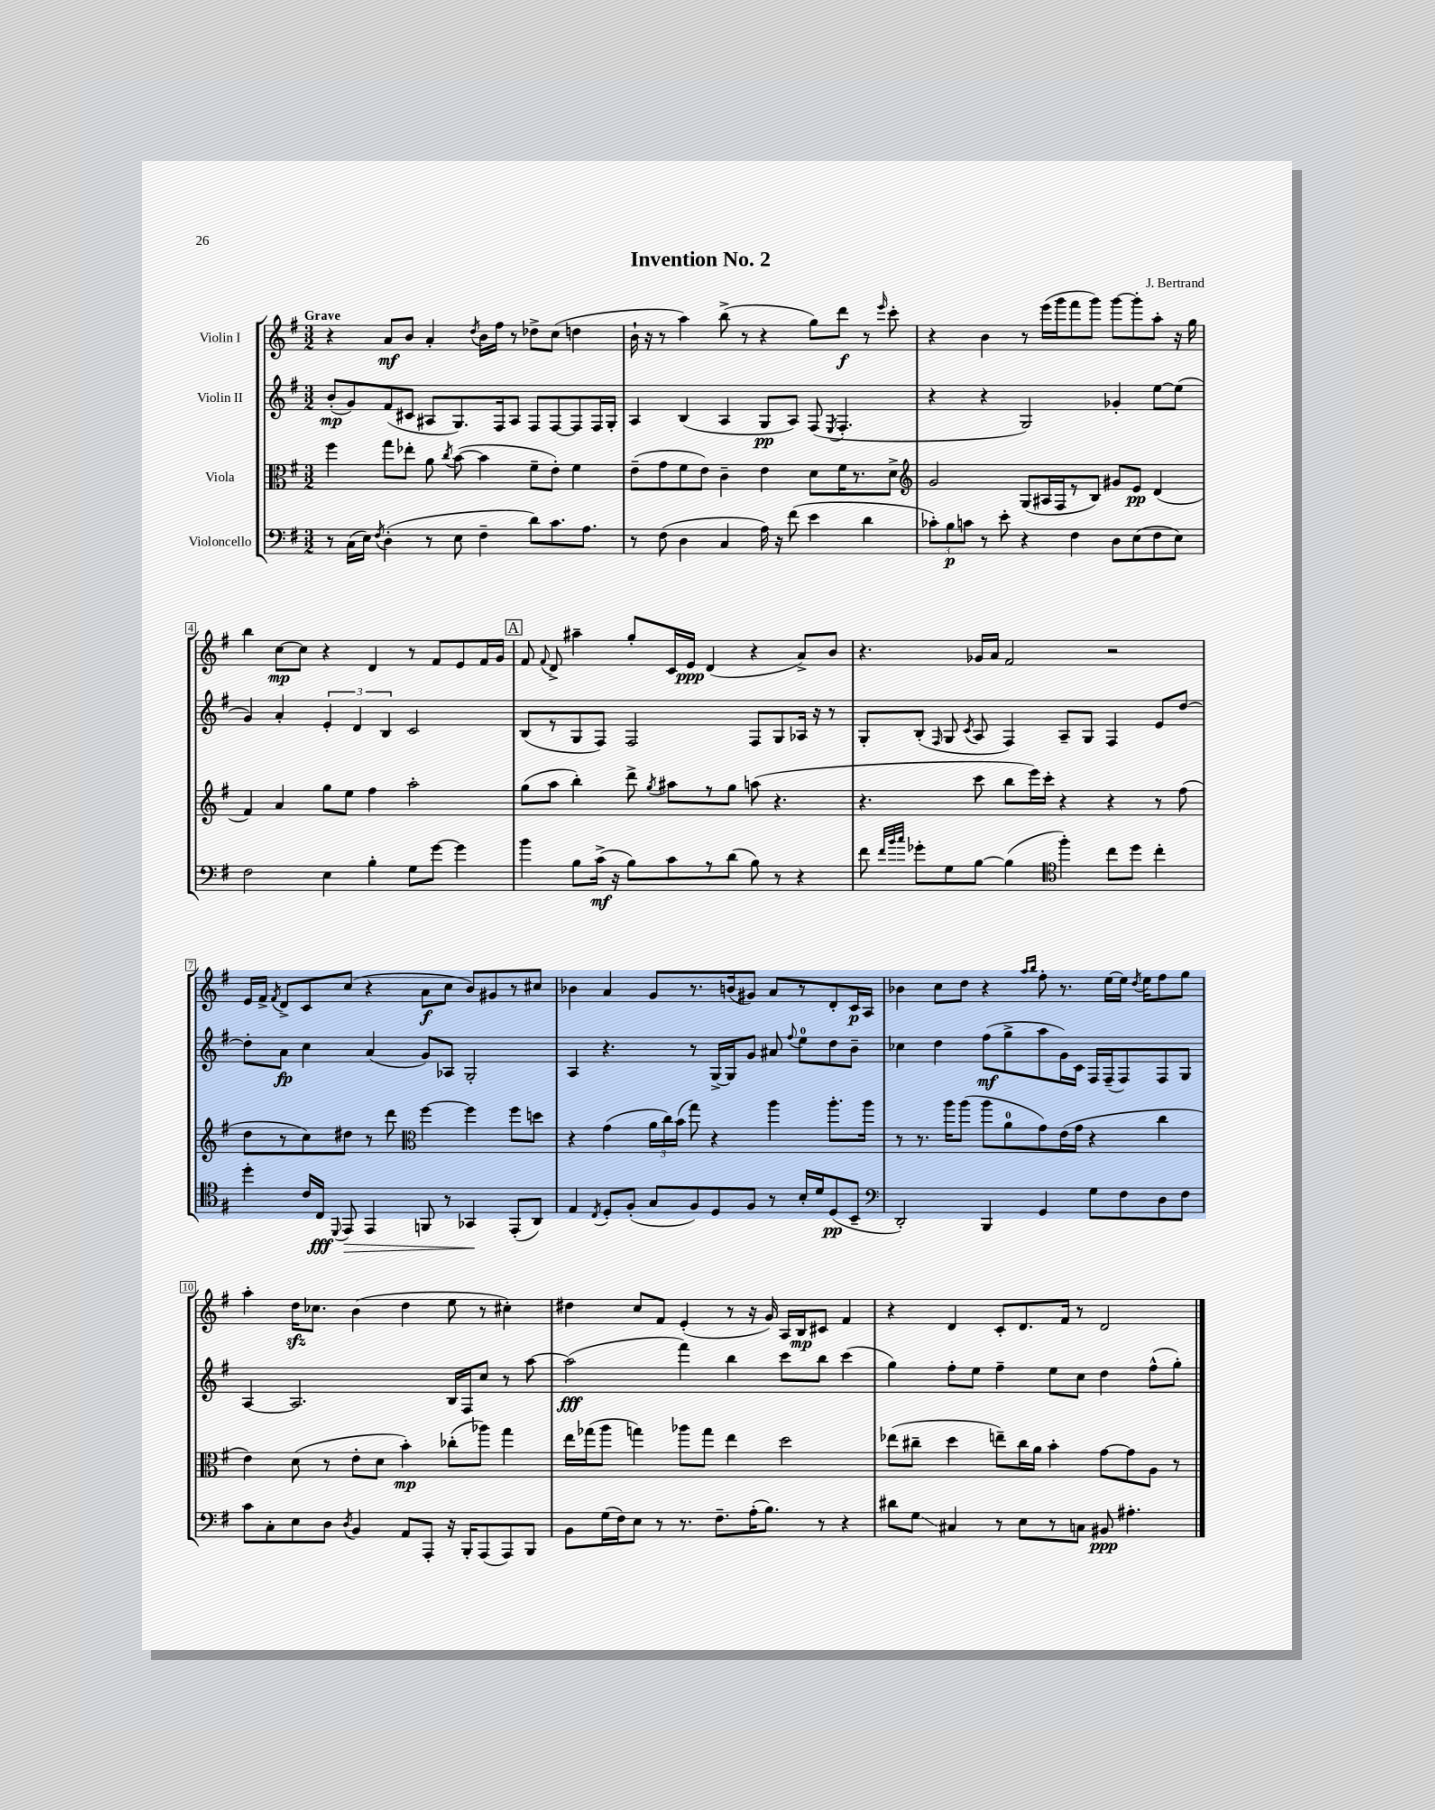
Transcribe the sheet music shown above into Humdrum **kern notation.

**kern	**kern	**kern	**kern
*staff4	*staff3	*staff2	*staff1
*clefF4	*clefC3	*clefG2	*clefG2
*k[f#]	*k[f#]	*k[f#]	*k[f#]
*M3/2	*M3/2	*M3/2	*M3/2
8r	4ff#\	(8b'/L	4r
(16C\LL	.	8g/)	.
16E\JJ)	.	.	.
8qF#/	.	.	.
(4D'\	8gg\L	(8f#/	8a/L
.	8ee-'\J	8c#/J	8b/J
8r	8a\	8A#/L	4a'/
.	8qcc/	.	.
8E\	([8b\	8.G/)	.
.	.	.	8qdd/
4F#~\	4b\]	.	16b\LL
.	.	16F#/k	16ff#\JJ
.	.	8A#/J	8r
8d\L)	8f#~\L	8F#/L	8dd-^\L
8.c\	8e'\J)	[8F#/	(8cc\J
.	4f#\	8F#/]	4dd\
8.A\J	.	.	.
.	.	16F#/L	.
.	.	16G'/JJ	.
=	=	=	=
8r	(8e~\L	4A/	16b`\
.	.	.	16r
(8F#\	8g\	.	8r
4D\	8f#\	(4B/	4aa\)
.	8e\J)	.	.
4C/	4c~\	4A/	(8bb^\
.	.	.	8r
16A\)	4e\	8G/L	4r
16r	.	.	.
(8f#\	.	8A/J)	.
4e\	8d\L	(8F#/	8gg\L)
.	.	8qE/	.
.	16f#\K	4.F#'/	8ddd\J
.	8.r	.	.
4d\	.	.	8r
.	.	.	16qqeee/
.	8d^\J	.	8ccc'\
=	=	=	=
*	*clefG2	*	*
12c-'\L)	2g/	4r	4r
12B\	.	.	.
12c\J	.	.	.
8r	.	4r	4b\
8e'\	.	.	.
4r	(8G/L	2G/)	8r
.	16A#/L	.	(16eee\LL
.	16F#/J	.	16ggg\J
4F#\	8r	.	8fff#\
.	8B/J)	.	8ggg\J)
8D\L	8g#/L	4g-'/	[8ggg\L
(8E\	8e/J	.	8ggg'\]
8F#\	(4d/	[8ee\L	8aa'\J
8E\J)	.	(8ee\]J	16r
.	.	.	16gg\
=	=	=	=
2F#\	4f#/)	4g/)	4bb\
.	4a/	4a'/	[8cc\L
.	.	.	8cc\]J
4E\	8gg\L	6e'/	4r
.	8ee\J	.	.
.	.	6d/	.
4B'\	4ff#\	.	4d/
.	.	6B/	.
8G\L	2aa'\	2c/	8r
[8g\J	.	.	8f#/L
4g\]	.	.	8e/
.	.	.	16f#/L
.	.	.	16g/JJ
=	=	=	=
4b\	(8gg\L	(8B/L	8f#/
.	.	.	8qqf#/
.	8aa\J	8r	8d^/
8B\L	4bb'\)	8G/	4aa#~\
(16c^\Jk	.	8F#/J)	.
16r	.	.	.
8B\L)	8ddd^\	2F#/	8gg'/L
.	8qgg/	.	.
8c\	8aa#\L	.	16c/L
.	.	.	16e/JJ
8r	8r	.	(4d/
(8d\J	8gg\J	.	.
8B\)	(8aa\	8F#/L	4r
8r	4.r	8G/	.
4r	.	16A-/Jk	8a^/L)
.	.	16r	.
.	.	8r	8b/J
=	=	=	=
8f#\	4.r	8G'/L	4.r
32qqf#/LLL	.	.	.
32qqb/	.	.	.
32qqcc/JJJ	.	.	.
8g-'\L	.	(8B'/J	.
.	.	16qqF#/	.
8G\	.	8G/	.
.	.	8qc/	.
[8B\J	8ccc\	8A/	16g-/LL
.	.	.	16a/JJ
(4B\]	8bb\L	4F#/)	2f#/
.	16eee\L)	.	.
.	16ccc'\JJ	.	.
*clefC4	*	*	*
4ff#'\)	4r	8A~/L	.
.	.	8G/J	.
8cc\L	4r	4F#/	2r
8dd\J	.	.	.
4cc'\	8r	8e/L	.
.	(8ff#\	[8dd/J	.
=	=	=	=
4dd'\	8dd\L	8dd'\]L	16e/LL
.	.	.	16f#^/JJ
.	.	.	8qf#/
.	8r	8a\J	8d^/L
16c/LL	8cc\)	4cc\	8c/
16C/JJ	.	.	.
8qqDD/	.	.	.
8EE/	8dd#\J	.	(8cc/J
4EE/	8r	(4a/	4r
.	8ddd\	.	.
*	*clefC3	*	*
8FF/	[4ff#\	8g/L)	8a\L
8r	.	8A-/J	8cc\J
4GG-/	4ff#\]	2G'/	8b/L)
.	.	.	8g#/
(8EE'/L	8ff#\L	.	8r
8AA/J)	8dd\J	.	8cc#/J
=	=	=	=
4E/	4r	4A/	4b-\
8qC/	.	.	.
8D'/L	(4g\	4.r	4a/
(8F#'/J	.	.	.
8G/L	24a\LL	.	8g/L
.	24cc\)	.	.
.	(24b\JJ	.	.
8F#/)	8gg\)	8r	8.r
8D/	4r	[16G^/LL	.
.	.	16G/]J	(16b/k
8F#/J	.	8g/J	8g#/J)
8r	4aa\	8a#/	8a/L
.	.	8qqff#/	.
16B'/LL	.	8ee\L	8r
16d/J	.	.	.
(8D/	8.aa'\L	8dd\	8d'/
8BB~/J	.	8b~\J	16c/L
.	16aa\Jk	.	16A/JJ
=	=	=	=
*clefF4	*	*	*
2DD'/)	8r	4cc-\	4b-\
.	8.r	.	.
.	.	4dd\	8cc\L
.	16aa\LK	.	.
.	(8aa\J	.	8dd\J
4BBB/	8aa\L	(8ff#\L	4r
.	8a\	8gg^\	.
.	.	.	16qqaa/LL
.	.	.	16qqbb/JJ
4GG/	8g\)	8aa\	8ff#'\
.	(16e\L	16g\L)	8.r
.	16g\JJ	16c\JJ	.
8G\L	4r	16F#/LL	.
.	.	(16F#~/J	[16ee\LL
8F#\	.	8F#/)	16ee\]JJ
.	.	.	8qdd/
.	.	.	16ee\LK
8D\	4cc\	8F#/	8ff#\
8F#\J	.	8G/J	8gg\J
=	=	=	=
8c\L	4e\)	[4A/	4aa'\
8C'\	.	.	.
8E\	(8d\	2.A/]	16dd\LK
.	.	.	8.cc-\J
8D\J	8r	.	.
8qD/	.	.	.
4BB/	8e'\L	.	(4b\
.	8d\J	.	.
8AA/L	4b'\)	.	4dd\
8AAA'/J	.	.	.
16r	(8cc-'\L	16B/LL	8ee\
16BBB'/LK	.	16F#/J	.
(8AAA/	8aa-\J)	8cc/J	8r
8AAA/)	4gg\	8r	4cc#'\)
8BBB/J	.	[8aa\	.
=	=	=	=
8BB\L	16ee\LL	(2aa\]	4dd#\
.	(16gg-\J	.	.
(16G\L	8aa\J	.	.
16F#\J)	.	.	.
8E\J	4gg\)	.	8cc/L
8r	.	.	8f#/J
8.r	8aa-\L	4fff#\)	(4e'/
.	8gg\J	.	.
8.F#~\L	.	.	.
.	4ee\	4bb\	8r
(16A'\K	.	.	16r
8.B\J)	.	.	16g/)
.	2dd\	8ccc\L	16A/LL
.	.	.	16B/J
8r	.	8bb\J	8c#/J
4r	.	(4ccc\	4f#/
=	=	=	=
8d#\L	(8ee-\L	4gg\)	4r
8G\J	8cc#~\J	.	.
4C#/	4dd\	8ff#'\L	4d/
.	.	8ee\J	.
8r	8ee~\L)	4ff#~\	8c'/L
8E\L	16cc#\L	.	8.d/
.	16a\JJ	.	.
8r	4b'\	8ee\L	.
.	.	.	16f#/Jk
8C\J	.	8cc\J	8r
8BB#/	[8g\L	4dd\	2d/
4.A#'\	8g\]	.	.
.	8A\J	(8ff#^^\L	.
.	8r	8gg'\J)	.
==	==	==	==
*-	*-	*-	*-
